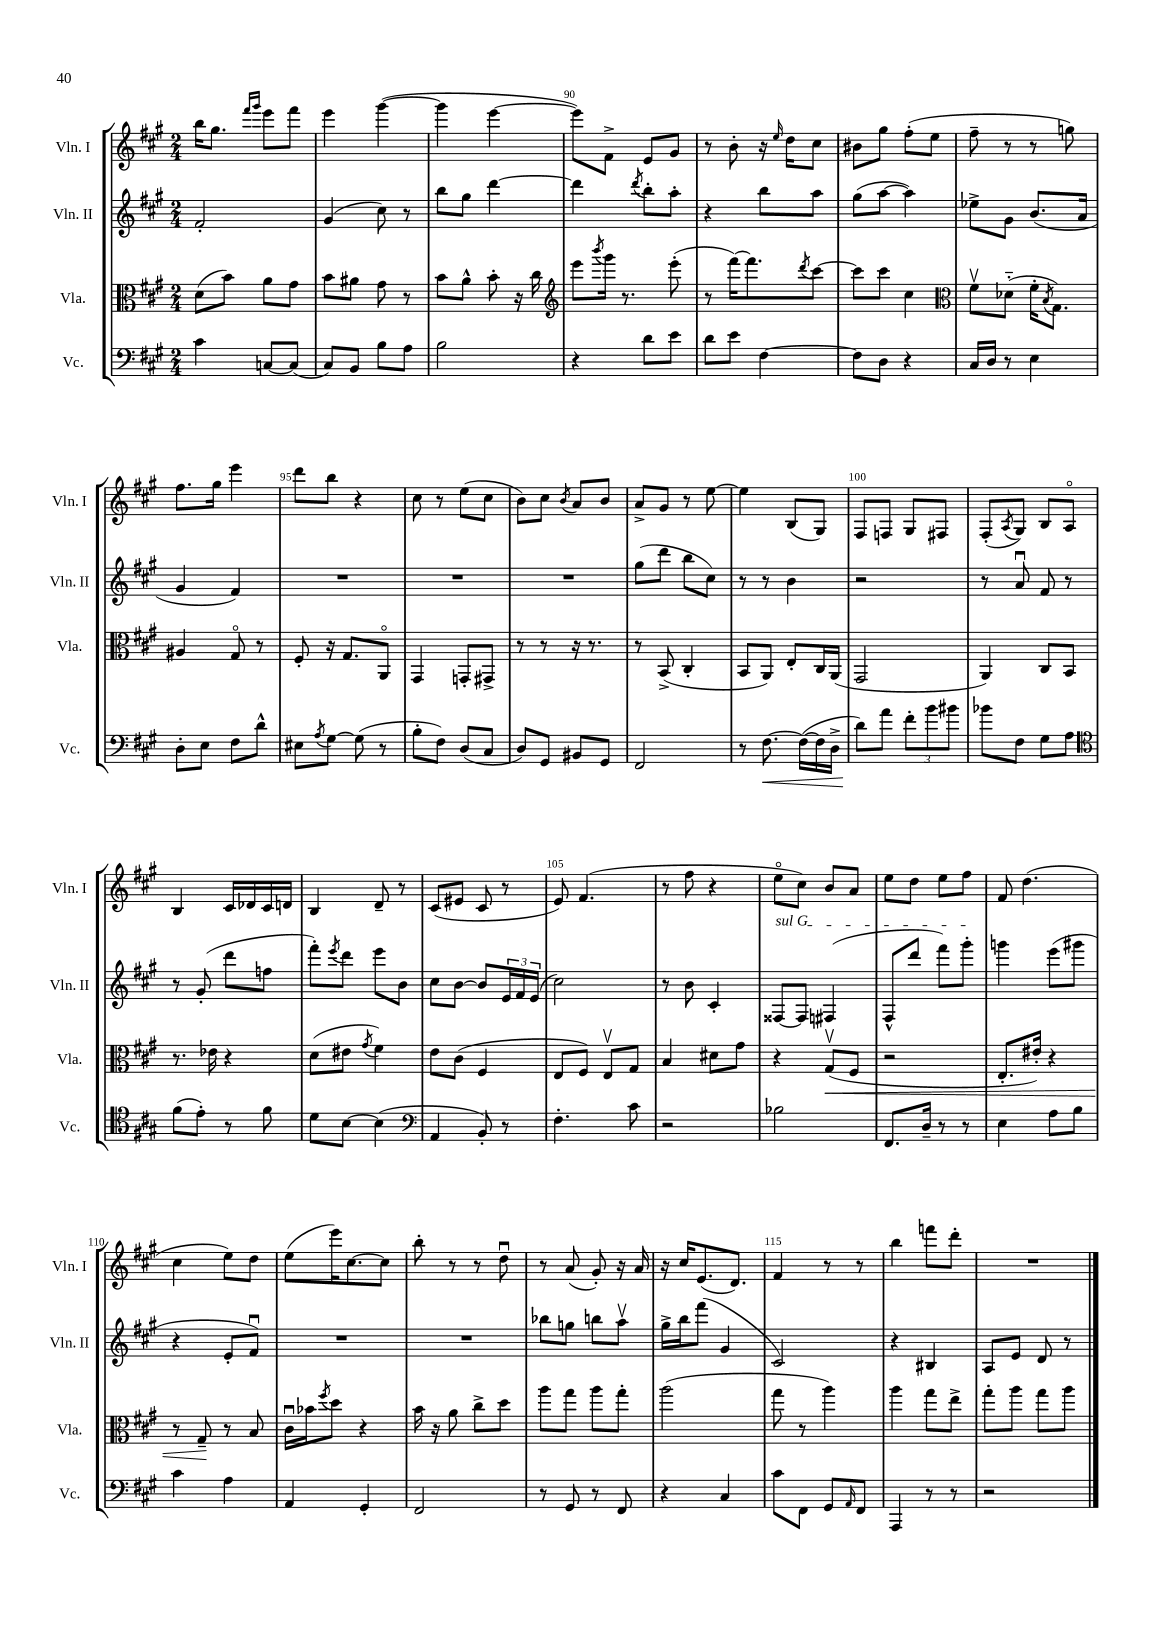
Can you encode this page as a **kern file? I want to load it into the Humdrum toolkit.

**kern	**dynam	**kern	**dynam	**kern	**kern
*part4	*part4	*part3	*part3	*part2	*part1
*staff4	*staff4	*staff3	*staff3	*staff2	*staff1
*I"Vc.	*	*I"Vla.	*	*I"Vln. II	*I"Vln. I
*I'Vc.	*	*I'Vla.	*	*I'Vln. II	*I'Vln. I
*clefF4	*	*clefC3	*	*clefG2	*clefG2
*k[f#c#g#]	*	*k[f#c#g#]	*	*k[f#c#g#]	*k[f#c#g#]
*M2/4	*	*M2/4	*	*M2/4	*M2/4
=87	=87	=87	=87	=87	=87
4c#\	.	(8d\L	.	2f#'/	16bb\KL
.	.	.	.	.	8.gg#\J
.	.	8b\J)	.	.	.
.	.	.	.	.	16qqfff#/LL
.	.	.	.	.	16qqggg#/JJ
[8Cn/L	.	8a\L	.	.	8eee\L
(8C/J]	.	8g#\J	.	.	8fff#\J
=88	=88	=88	=88	=88	=88
8C#/L)	.	8b\L	.	(4g#/	4eee\
8BB/J	.	8a#X\J	.	.	.
8B\L	.	8g#\	.	8cc#\)	([4ggg#\
8A\J	.	8r	.	8r	.
=89	=89	=89	=89	=89	=89
2B\	.	8b\L	.	8bb\L	4ggg#\]
.	.	8a^^\J	.	8gg#\J	.
.	.	8b'\	.	[4ddd\	[4eee\
.	.	16r	.	.	.
.	.	16cc#\	.	.	.
=90	=90	=90	=90	=90	=90
*	*	*clefG2	*	*	*
4r	.	8eee\L	.	4ddd\]	8eee\L])
.	.	8qbbb/	.	.	.
.	.	16ggg#\Jk	.	.	8f#^\J
.	.	8.r	.	.	.
.	.	.	.	8qddd/	.
8d\L	.	.	.	8bb'\L	8e/L
8e\J	.	(8eee'\	.	8aa'\J	8g#/J
=91	=91	=91	=91	=91	=91
8d\L	.	8r	.	4r	8r
8e\J	.	[16fff#\KL)	.	.	8b'\
.	.	8.fff#\]	.	.	.
[4F#\	.	.	.	8bb\L	16r
.	.	.	.	.	16qqee/
.	.	.	.	.	16dd\KL
.	.	8qddd/	.	.	.
.	.	[8ccc#\J	.	8aa\J	8cc#\J
=92	=92	=92	=92	=92	=92
8F#\L]	.	8ccc#\L]	.	(8gg#\L	8b#X\L
8D\J	.	8ccc#\J	.	[8aa\J	8gg#\J
4r	.	4cc#\	.	4aa\])	(8ff#'\L
.	.	.	.	.	8ee\J
=93	=93	=93	=93	=93	=93
*	*	*clefC3	*	*	*
16C#/LL	.	8f#v\L	.	8ee-X^\L	8ff#~\
16D/JJ	.	.	.	.	.
8r	.	(8d-X\J	.	8g#\J	8r
4E\	.	16f#'\KL	.	(8.b/L	8r
.	.	8qB/	.	.	.
.	.	8.G#\J)	.	.	.
.	.	.	.	.	8ggn\)
.	.	.	.	16a/Jk	.
!!LO:LB:g=z
=94	=94	=94	=94	=94	=94
8D'\L	.	4A#X/	.	4g#/	8.ff#\L
8E\J	.	.	.	.	.
.	.	.	.	.	16gg#\Jk
8F#\L	.	8G#/	.	4f#/)	4eee\
8d^^\J	.	8r	.	.	.
=95	=95	=95	=95	=95	=95
8E#X\L	.	8F#'/	.	2r	8ddd\L
8qA/	.	.	.	.	.
[8G#\J	.	16r	.	.	8bb\J
.	.	8.G#/L	.	.	.
(8G#\]	.	.	.	.	4r
8r	.	8AA/J	.	.	.
=96	=96	=96	=96	=96	=96
8B'\L	.	4GG#/	.	2r	8cc#\
8F#\J)	.	.	.	.	8r
(8D/L	.	8GGn'/L	.	.	(8ee\L
8C#/J	.	8GG#X^/J	.	.	8cc#\J
=97	=97	=97	=97	=97	=97
8D/L)	.	8r	.	2r	8b\L)
8GG#/J	.	8r	.	.	8cc#\J
.	.	.	.	.	8qb/
8BB#X/L	.	16r	.	.	8a/L
.	.	8.r	.	.	.
8GG#/J	.	.	.	.	8b/J
=98	=98	=98	=98	=98	=98
2FF#/	.	8r	.	(8gg#\L	8a^/L
.	.	(8BB^/	.	8ddd\J	8g#/J
.	.	4C#'/	.	8bb\L	8r
.	.	.	.	8cc#\J)	[8ee\
=99	=99	=99	=99	=99	=99
8r	.	8BB/L	.	8r	4ee\]
!	!LO:HP:b	!	!	!	!
[8.F#\	<	8AA/J)	.	8r	.
.	.	8E'/L	.	4b\	(8B/L
(16F#\LL_	.	.	.	.	.
16F#\]	.	16C#/L	.	.	8G#/J)
16D^\JJ	.	(16AA/JJ	.	.	.
=100	=100	=100	=100	=100	=100
8d\L)	.	2GG#/	.	2r	8F#/L
8a\J	[	.	.	.	8Fn/J
12f#'\L	.	.	.	.	8G#/L
12b\	.	.	.	.	.
.	.	.	.	.	8F#X/J
12b#X\J	.	.	.	.	.
=101	=101	=101	=101	=101	=101
8b-X\L	.	4AA/)	.	8r	(8F#'/L
.	.	.	.	.	8qA/
8F#\J	.	.	.	8au/	8G#/J)
8G#\L	.	8C#/L	.	8f#/	8B/L
8A\J	.	8BB/J	.	8r	8A/J
!!LO:LB:g=z
=102	=102	=102	=102	=102	=102
*clefC4	*	*	*	*	*
(8f#\L	.	8.r	.	8r	4B/
8e'\J)	.	.	.	(8g#'/	.
.	.	16e-X\	.	.	.
8r	.	4r	.	8ddd\L	16c#/LL
.	.	.	.	.	16d-X/
8f#\	.	.	.	8ffn\J	16c#/
.	.	.	.	.	16dn/JJ
=103	=103	=103	=103	=103	=103
8d\L	.	(8d\L	.	8fff#'\L)	4B/
.	.	.	.	8qeee/	.
[8B\J	.	8e#X\J	.	8ddd\J	.
.	.	8qg#/	.	.	.
(4B\]	.	4f#\)	.	8eee\L	8d~/
.	.	.	.	8b\J	8r
=104	=104	=104	=104	=104	=104
*clefF4	*	*	*	*	*
4AA/	.	8e\L	.	8cc#\L	(8c#/L
.	.	(8c#\J	.	[8b\J	8e#X/J
8BB'/)	.	4F#/	.	8b/L]	8c#/
8r	.	.	.	24e/L	8r
.	.	.	.	24f#/	.
.	.	.	.	(24e/JJ	.
=105	=105	=105	=105	=105	=105
4.F#'\	.	8E/L	.	2cc#\)	8e/)
.	.	8F#/J)	.	.	(4.f#/
.	.	8Ev/L	.	.	.
8c#\	.	8G#/J	.	.	.
=106	=106	=106	=106	=106	=106
2r	.	4B/	.	8r	8r
.	.	.	.	8b\	8ff#\
.	.	8d#X\L	.	4c#'/	4r
.	.	8g#\J	.	.	.
=107	=107	=107	=107	=107	=107
!	!	!	!	!LO:TX:a:i:t=sul G	!
2B-X\	.	4r	.	[8F##X/L	8ee\L
.	.	.	.	8F##/J]	8cc#\J)
!	!	!	!LO:HP:b	!	!
.	.	(8G#v/L	<	(4F#X/	8b/L
.	.	8F#/J	.	.	8a/J
=108	=108	=108	=108	=108	=108
8.FF#/L	.	2r	.	8F#^^/L	8ee\L
.	.	.	.	8ddd/J	8dd\J
16D~/Jk	.	.	.	.	.
8r	.	.	.	8fff#\L)	8ee\L
8r	.	.	.	8ggg#'\J	8ff#\J
=109	=109	=109	=109	=109	=109
4E\	.	8.E'/L	.	4gggn\	8f#/
.	.	.	.	.	(4.dd\
.	.	16e#X'/Jk)	.	.	.
8A\L	.	4r	.	(8eee\L	.
8B\J	.	.	.	8ggg#X\J	.
!!LO:LB:g=z
=110	=110	=110	=110	=110	=110
4c#\	.	8r	.	4r	4cc#\
.	.	8G#~/	.	.	.
4A\	.	8r	[	8e'/L	8ee\L)
.	.	8B/	.	8f#u/J)	8dd\J
=111	=111	=111	=111	=111	=111
4AA/	.	16c#u\LL	.	2r	(8ee\L
.	.	16b-X\J	.	.	.
.	.	8qff#/	.	.	.
.	.	8dd\J	.	.	16eee\K)
.	.	.	.	.	[8.cc#\
4GG#'/	.	4r	.	.	.
.	.	.	.	.	8cc#\J]
=112	=112	=112	=112	=112	=112
2FF#/	.	16b\	.	2r	8bb'\
.	.	16r	.	.	.
.	.	8a\	.	.	8r
.	.	8cc#^\L	.	.	8r
.	.	8dd\J	.	.	8ddu\
=113	=113	=113	=113	=113	=113
8r	.	8aa\L	.	8bb-X\L	8r
8GG#/	.	8gg#\J	.	8ggn\J	(8a/
8r	.	8aa\L	.	8bbn\L	8g#'/)
8FF#/	.	8gg#'\J	.	8aav\J	16r
.	.	.	.	.	16a/
=114	=114	=114	=114	=114	=114
4r	.	(2aa\	.	16gg#^\LL	16r
.	.	.	.	16bb\J	16cc#/KL
.	.	.	.	(8fff#\J	(8.e/
4C#/	.	.	.	4g#/	.
.	.	.	.	.	8.d/J)
=115	=115	=115	=115	=115	=115
8c#\L	.	8gg#\	.	2c#/)	4f#/
8FF#\J	.	8r	.	.	.
8GG#/L	.	4aa\)	.	.	8r
16qqAA/	.	.	.	.	.
8FF#/J	.	.	.	.	8r
=116	=116	=116	=116	=116	=116
4AAA/	.	4aa\	.	4r	4bb\
8r	.	8gg#\L	.	4B#X/	8fffn\L
8r	.	8ee^\J	.	.	8ddd'\J
=117	=117	=117	=117	=117	=117
2r	.	8gg#'\L	.	8A/L	2r
.	.	8aa\J	.	8e/J	.
.	.	8gg#\L	.	8d/	.
.	.	8aa\J	.	8r	.
==	==	==	==	==	==
*-	*-	*-	*-	*-	*-
